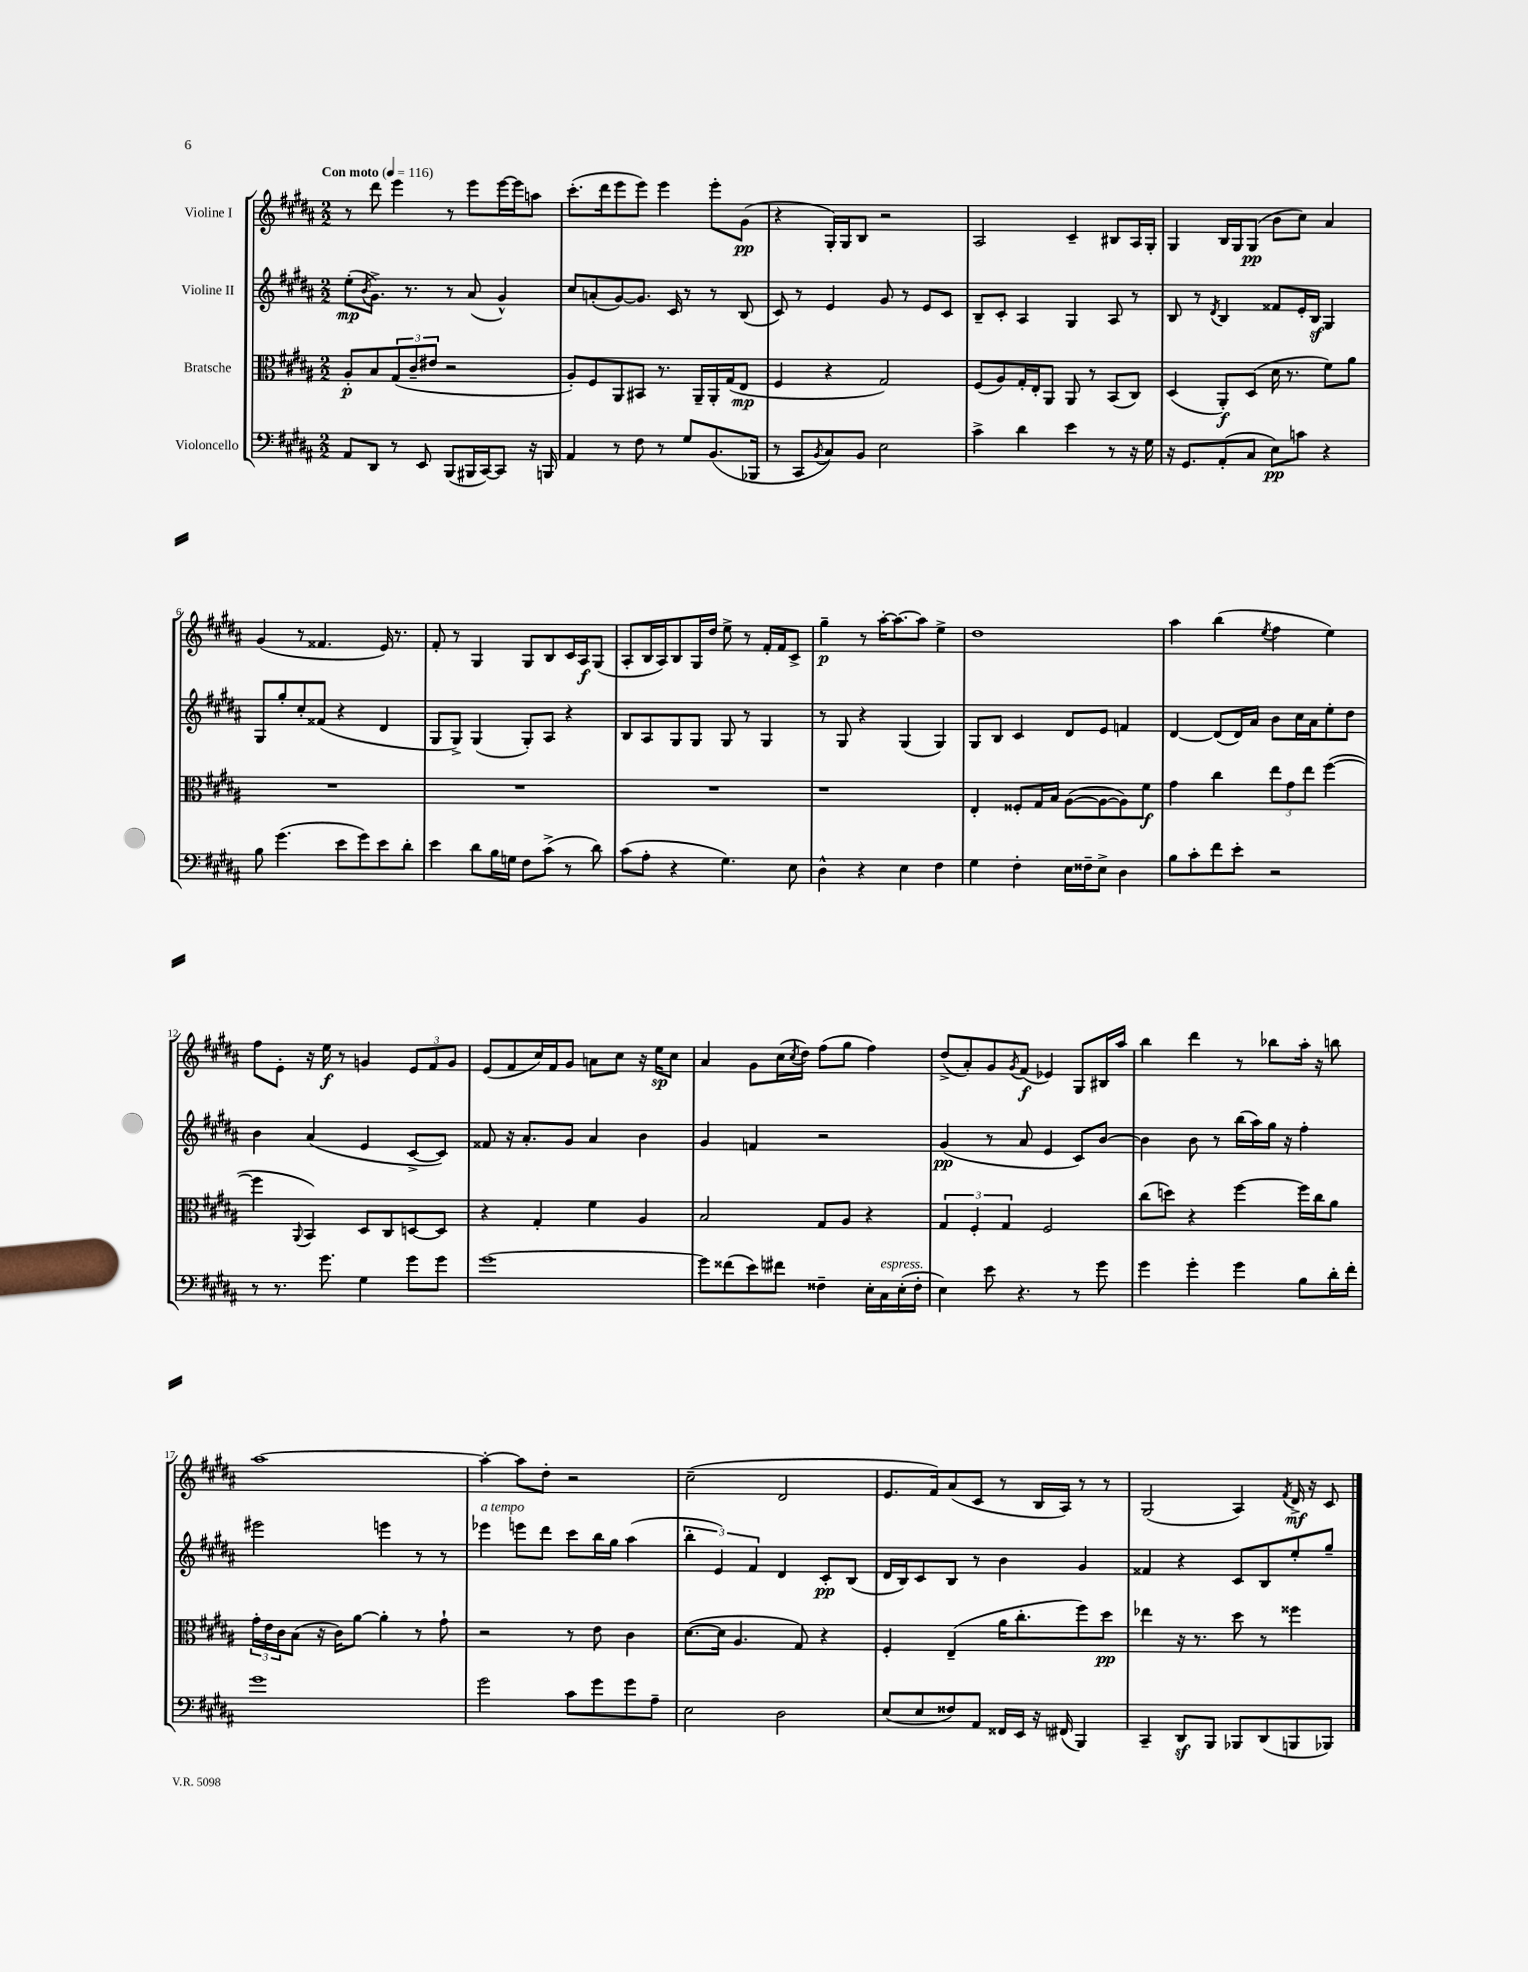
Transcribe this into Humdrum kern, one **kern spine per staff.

**kern	**kern	**kern	**kern
*staff4	*staff3	*staff2	*staff1
*clefF4	*clefC3	*clefG2	*clefG2
*k[f#c#g#d#a#]	*k[f#c#g#d#a#]	*k[f#c#g#d#a#]	*k[f#c#g#d#a#]
*M2/2	*M2/2	*M2/2	*M2/2
*MM116	*MM116	*MM116	*MM116
8AA#/L	8A#'/L	(8ee'\L	8r
.	.	8qb/	.
8DD#/J	8B/	8.g#^\J)	8ddd#\
8r	(12G#/	.	4eee\
.	.	8.r	.
.	12c#~/	.	.
8EE/	.	.	.
.	12e#/J	.	.
(8BBB/L	2r	8r	8r
16BBB#/L	.	(8a#/	8eee\L
[16CC#/J)	.	.	.
8CC#/]J	.	4g#^^/)	[16eee\L
.	.	.	16eee\]J
16r	.	.	8aa\J
16BBB/	.	.	.
=	=	=	=
4AA#/	8A#'/L)	8cc#/L	(8.ccc#'\L
.	8F#/	(8a'/	.
.	.	.	16ddd#\k
8r	8AA#/	[8g#/)	8eee\
8F#\	8BB#/J	8.g#/]J	8eee\J)
8r	8.r	.	4eee\
.	.	16c#/	.
8G#/L	.	8r	.
.	16AA#~/LL	.	.
(8.BB/	16AA#'/	8r	8eee'\L
.	(16G#/J	.	.
.	8E/J	(8B/	(8g#\J
16BBB-/Jk	.	.	.
=	=	=	=
8r	4F#/	8c#/)	4r
8CC#/L	.	8r	.
8qBB/	.	.	.
8C#/)	4r	4e/	16G#'/LL)
.	.	.	16G#/J
8BB/J	.	.	8B/J
2E\	2G#/)	8g#/	2r
.	.	8r	.
.	.	8e/L	.
.	.	8c#/J	.
=	=	=	=
4c#^\	(8F#/L	8B~/L	2A#/
.	8A#/)	8c#'/J	.
4d#\	16G#'/L	4A#/	.
.	16E'/J	.	.
.	8AA#/J	.	.
4e\	8AA#/	4G#/	4c#~/
.	8r	.	.
8r	(8BB/L	8A#/	8B#/L
16r	8C#/J)	8r	16A#/L
16G#\	.	.	16G#'/JJ
=	=	=	=
16r	(4D#/	8B/	4G#/
8.GG#/L	.	.	.
.	.	8r	.
.	.	8qd#/	.
(8AA#'/	8AA#'/L)	4B/	16B/LL
.	.	.	16G#/J
8C#/J	(8D#/J	.	(8G#/J
8E\L)	16d#\	8f##/L	8b\L
.	8.r	.	.
8c\J	.	16e'/L	8cc#\J)
.	.	16B/JJ	.
4r	8f#\L)	4G#/	4a#/
.	8a#\J	.	.
=	=	=	=
8B\	1r	8G#/L	(4g#/
(4.g#\	.	8gg#'/	.
.	.	8cc#'/	8r
.	.	(8f##/J	4.f##/
8e\L	.	4r	.
8g#\)	.	.	.
8e\	.	4d#/	16e/)
.	.	.	8.r
8d#'\J	.	.	.
=	=	=	=
4e\	1r	8G#/L	8f#'/
.	.	8G#^/J)	8r
8d#\L	.	(4G#/	4G#/
16B\L	.	.	.
16G\JJ	.	.	.
8F#\L	.	8G#'/L)	8G#/L
(8c#^\J	.	8A#/J	8B/
8r	.	4r	16c#/L
.	.	.	16A#/J
8d#\)	.	.	(8G#/J
=	=	=	=
(8c#\L	1r	8B/L	8A#'/L
8A#'\J	.	8A#/	16B/L
.	.	.	16A#/J)
4r	.	8G#/	8B/
.	.	8G#/J	16G#/L
.	.	.	16dd#/JJ
4.G#\)	.	8G#/	8ee^\
.	.	8r	8r
.	.	4G#/	16f#'/LL
.	.	.	16f#/J
8E\	.	.	8c#^/J
=	=	=	=
4D#^^\	1r	8r	4gg#~\
.	.	8G#/	.
4r	.	4r	8r
.	.	.	[16aa#'\LK
.	.	.	8.aa#\_
4E\	.	(4G#/	.
.	.	.	8aa#\]J
4F#\	.	4G#/)	4ee^\
=	=	=	=
4G#\	4E'/	8G#/L	1dd#
.	.	8B/J	.
4F#'\	8F##'/L	4c#/	.
.	16G#/L	.	.
.	16B/JJ	.	.
16E\LL	([8A#\L	8d#/L	.
16F##~\J	.	.	.
8E^\J	8A#\_	8e/J	.
4D#\	8A#\])	4f/	.
.	8f#\J	.	.
=	=	=	=
8B\L	4g#\	[4d#/	4aa#\
8c#'\	.	.	.
8f#\	4cc#\	(8d#/]L	(4bb\
8e'\J	.	16d#/L)	.
.	.	16a#/JJ	.
.	.	.	8qee/
2r	12ee\L	8b\L	4ff#\
.	12g#\	.	.
.	.	16cc#\L	.
.	12ee\J	.	.
.	.	16a#\J	.
.	([4ff#\	8ee'\	4ee\)
.	.	8dd#\J	.
=	=	=	=
8r	4ff#\]	4b\	8ff#\L
8.r	.	.	8e'\J
.	8qqAA#/	.	.
.	4BB/)	(4a#/	16r
8.g#\	.	.	16ee\
.	.	.	8r
4G#\	8D#/L	4e/	4g/
.	8C#/	.	.
8g#\L	[8D/	[8c#^/L	12e/L
.	.	.	12f#/
8g#\J	8D/]J	8c#/]J)	.
.	.	.	12g/J
=	=	=	=
[1g#	4r	8f##/	(8e/L
.	.	16r	8f#/
.	.	8.a#'/L	.
.	4G#'/	.	16cc#/L)
.	.	.	16f#/J
.	.	8g#/J	8g#/J
.	4f#\	4a#/	8a\L
.	.	.	8cc#\J
.	4A#/	4b\	16r
.	.	.	16ee\LK
.	.	.	8cc#\J
=	=	=	=
8g#\]L	2B/	4g#/	4a#/
(8f##\	.	.	.
8e\)	.	4f/	8g#\L
8f#\J	.	.	(16cc#\L
.	.	.	8qcc#/
.	.	.	16dd#\JJ)
4F##~\	8G#/L	2r	(8ff#\L
.	8A#/J	.	8gg#\J
16E'\LL	4r	.	4ff#\)
16C#\	.	.	.
(16E'\	.	.	.
16F##'\JJ	.	.	.
=	=	=	=
4E\)	6G#/	(4g#/	(8dd#^/L
.	.	.	8a#'/)
.	6F#'/	.	.
8e\	.	8r	8g#/
.	6G#/	.	.
.	.	.	8qg#/
4.r	.	8a#/	(8f#/J
.	2F#/	4e/	4e-/)
8r	.	8c#/L)	8G#/L
8g#\	.	[8b/J	16B#/L
.	.	.	16aa#/JJ
=	=	=	=
4g#\	(8cc#\L	4b\]	4bb\
.	8dd\J)	.	.
4g#'\	4r	8b\	4ddd#\
.	.	8r	.
4g#\	[4ff#\	(16bb\LL	8r
.	.	16aa#\)	.
.	.	16gg#\JJ	8bb-\L
.	.	16r	.
8B\L	16ff#\]LL	4ff#'\	16aa#'\Jk
.	16cc#\J	.	16r
16d#'\L	8a#\J	.	8bb\
16f#'\JJ	.	.	.
=	=	=	=
1g#	24g#'\LL	2eee#\	[1aa#
.	24e\	.	.
.	24c#\J	.	.
.	(8B\J	.	.
.	16r	.	.
.	16c#\LK)	.	.
.	[8a#\J	.	.
.	4a#'\]	4eee\	.
.	8r	8r	.
.	8g#`\	8r	.
=	=	=	=
2g#\	2r	4eee-\	4aa#'\_
.	.	8eee\L	8aa#\]L
.	.	8ddd#\J	8dd#'\J
8c#\L	8r	8ccc#\L	2r
8g#\	8e\	16bb\L	.
.	.	16gg#\JJ	.
8g#\	4c#\	(4aa#\	.
8A#~\J	.	.	.
=	=	=	=
2E\	([8.d#\L	6bb'\	(2cc#~\
.	.	6e/)	.
.	16d#\]Jk	.	.
.	4.A#/	.	.
.	.	6f#/	.
2D#\	.	4d#/	2d#/
.	8G#/)	.	.
.	4r	8c#'/L	.
.	.	(8B/J	.
=	=	=	=
(8E/L	4F#'/	16d#/LL	8.e/L
.	.	16B/J)	.
8E/	.	8c#/	.
.	.	.	16f#/k)
8F##/)	(4E~/	8B/J	(8a#/
8AA#/J	.	8r	8c#/J
16FF##/LL	16a#\LK	4b\	8r
16EE/JJ	8.cc#'\	.	.
16r	.	.	16B/LL
(16FF#/	.	.	16A#/JJ)
4BBB/)	8ff#\)	4g#/	8r
.	8dd#\J	.	8r
=	=	=	=
4CC#~/	4ee-\	4f##/	(2G#/
8DD#/L	16r	4r	.
.	8.r	.	.
8BBB/J	.	.	.
8BBB-/L	8dd#\	8c#/L	4A#/)
(8DD#/	8r	8B/	.
.	.	.	8qf#/
8BBB/	4ff##\	8ee'/	16d#^/
.	.	.	16r
8BBB-/J)	.	8gg#~/J	8c#/
==	==	==	==
*-	*-	*-	*-
